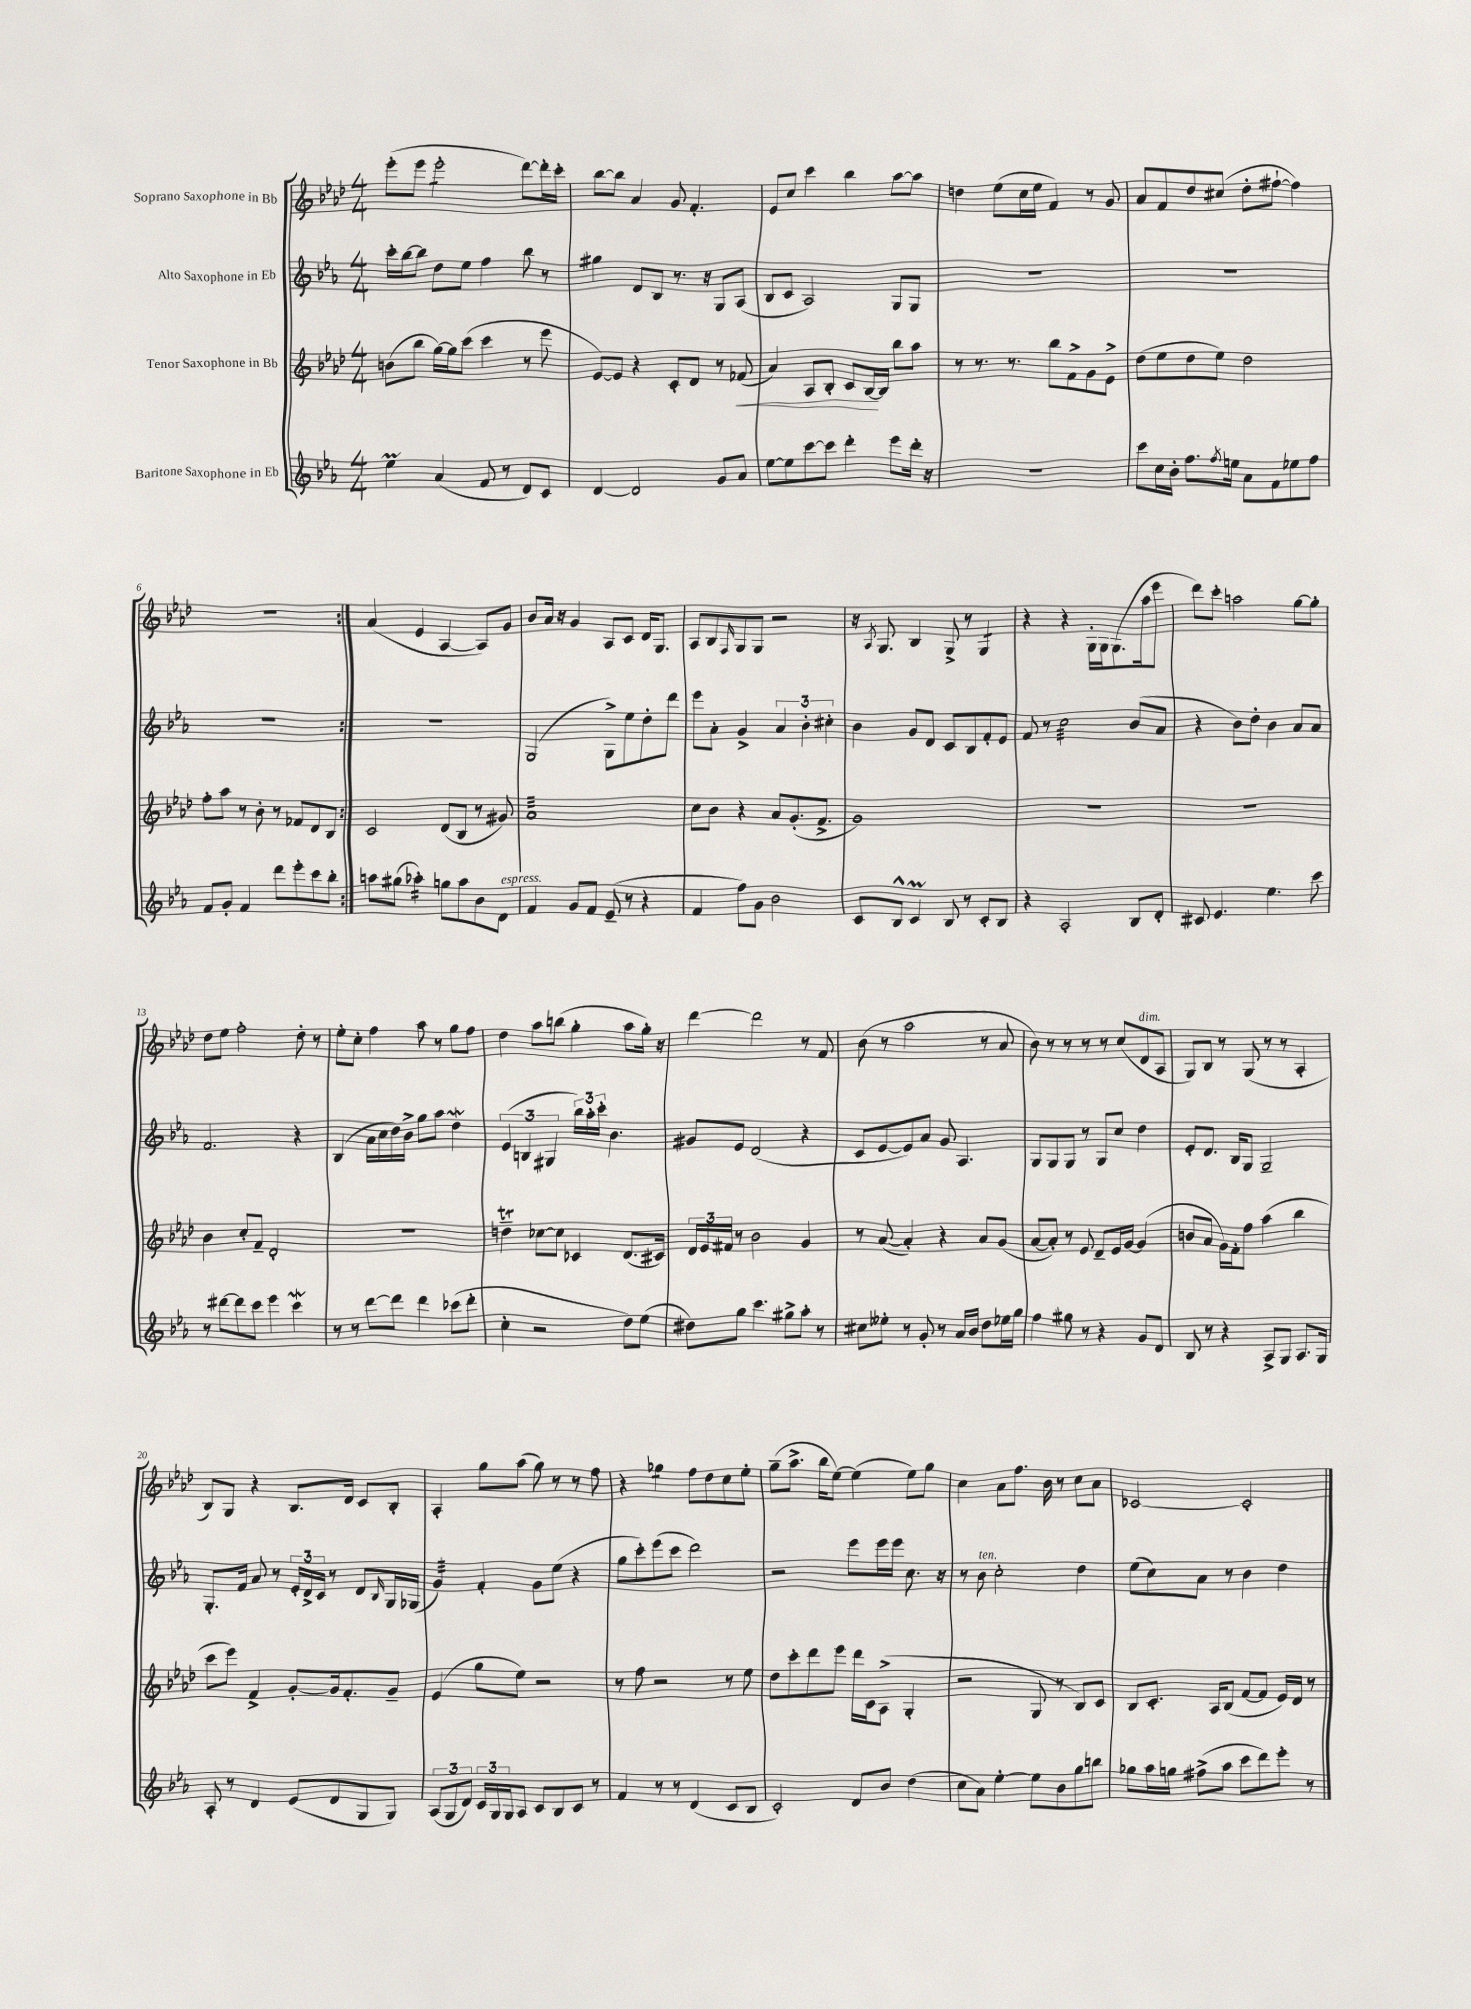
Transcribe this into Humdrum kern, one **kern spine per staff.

**kern	**kern	**kern	**kern
*staff4	*staff3	*staff2	*staff1
*clefG2	*clefG2	*clefG2	*clefG2
*k[b-e-a-]	*k[b-e-a-d-]	*k[b-e-a-]	*k[b-e-a-d-]
*M4/4	*M4/4	*M4/4	*M4/4
4ee-	(8b	16ccc'	(8eee-'
.	.	[16bb-	.
.	8bb-	8bb-]	8eee-
(4a-	[16gg)	8dd	2eee-'
.	16gg]	.	.
.	(8ccc	8ee-	.
8f	4ccc	4ff	.
8r	.	.	.
8d)	8r	8bb-	[8ddd-)
8c	8eee-	8r	16ddd-']
.	.	.	16ccc'
=	=	=	=
[4d	[8e-)	4gg#	[8bb-
.	8e-]	.	8bb-]
2d]	4r	8d	4a-
.	.	8B-	.
.	8c'	8.r	8g
.	8d-	.	4.f'
.	.	16r	.
8g	8r	8G	.
8a-	(8f-	(8A-	.
=	=	=	=
[8ee-	4a-)	8B-	8e-
8ee-]	.	8c	8cc
[8ccc	8A-	2A-)	4ccc
8ccc]	8B-'	.	.
4ddd'	8c	.	4bb-
.	[16B-	.	.
.	16B-]	.	.
8eee-	8bb-	8G	[8aa-
16ddd'	8aa-	8G	8aa-]
16r	.	.	.
=	=	=	=
1r	8r	1r	4dd
.	8.r	.	.
.	.	.	(8ee-
.	8.r	.	.
.	.	.	16cc
.	.	.	16ee-
.	8bb-	.	4f)
.	8f^	.	.
.	8g	.	8r
.	8e-^	.	8g
=	=	=	=
8ccc	(8dd-	1r	8a-
16cc	8ee-	.	8f
16b-'	.	.	.
8.ff	8dd-	.	8dd-
.	8ee-)	.	(8cc#
8qff	.	.	.
16ee	.	.	.
8a-	2dd-	.	8dd-'
8f	.	.	[8ff#`
8ee-	.	.	4ff#])
8ff	.	.	.
=	=	=	=
8f	8ff'	1r	1r
8g'	8aa-	.	.
4f	8r	.	.
.	8b-'	.	.
8ddd	8r	.	.
8eee-'	8f-	.	.
8ccc	8d-	.	.
8bb-'	8B-	.	.
=:|!	=:|!	=:|!	=:|!
8aa	2c	1r	(4a-
(8gg#	.	.	.
4aa-')	.	.	4e-
8gg	(8d-	.	[4A-
8aa-	8B-	.	.
8b-	8r	.	8A-])
8d	8g#)	.	8g
=	=	=	=
4f	1a-	(2G	8b-
.	.	.	16a-
.	.	.	16r
8g	.	.	4g
8f	.	.	.
(8e-~	.	8G^)	8A-
8r	.	8ee-	8c
4r	.	8dd'	16d-
.	.	.	8.G
.	.	8ddd	.
=	=	=	=
4f	8cc	8eee-	8A-
.	8b-	8a-'	8B-
.	.	.	16qqF
8ff)	4r	4g^	8G
8g	.	.	8G
2b-	8a-	6a-	2r
.	(8.g'	.	.
.	.	6b-'	.
.	8.f^	.	.
.	.	6cc#'	.
=	=	=	=
8c	1g)	4b-	16r
.	.	.	8qA-
.	.	.	8.G
8B-^^	.	.	.
4c	.	8g	4B-
.	.	8d	.
8B-	.	8c	8G^
8r	.	8B-	8r
8c'	.	8f'	4G
8B-	.	8e-	.
=	=	=	=
4r	1r	8f	4r
.	.	8r	.
2A-'	.	2cc	4r
.	.	.	16G'
.	.	.	16G
.	.	.	(8.G
8B-	.	(8b-	.
.	.	.	16aa-
8d'	.	8a-	8eee-
=	=	=	=
8c#	1r	4r	8ddd-)
4.e-	.	.	8ccc'
.	.	8b-)	2aa
.	.	8dd'	.
4.ee-	.	4b-	.
.	.	8a-	[8gg
8ccc	.	8a-	8gg']
=	=	=	=
8r	4b-	2.f	8dd-
[8ddd#	.	.	8ee-
8ddd#]	8cc'	.	2ff'
8ccc	8f~	.	.
4eee-	2d-'	.	.
4ccc	.	4r	8dd-'
.	.	.	8r
=	=	=	=
8r	1r	(4B-	8ee-'
8r	.	.	8cc'
[8ddd	.	16a-	4ff
.	.	16cc	.
8ddd]	.	16dd)	.
.	.	16b-^	.
4ddd	.	8gg	8aa-
.	.	8aa-	8r
(8ccc-	.	4dd	8gg
8ddd'	.	.	8ff
=	=	=	=
4cc'	4dd~	(6e-	4dd-
.	.	6B	.
2r	[8cc-	.	8aa-
.	.	6G#	.
.	8cc-]	.	(8bb
.	4c-	24bb-)	4gg'
.	.	24aa-'	.
.	.	24ccc'	.
.	.	4.b-	.
8dd)	(8.d-	.	8aa-
(8ee-	.	.	16gg')
.	16c#)	.	16r
=	=	=	=
8dd#)	24d-	8g#	[4ddd-
.	24e-	.	.
.	24f#	.	.
8gg	8r	8e-	.
4.ccc	2b-	(2d	2ddd-]
8gg#^	.	.	.
8aa-'	4g	4r	8r
8r	.	.	8f
=	=	=	=
8cc#	8r	8c	(8b-
8ee--'	([8a-	[8e-	8r
8r	4a-'])	8e-])	2aa-
8g'	.	8a-	.
8r	4r	8g	.
16a-	.	4.A-	.
16b-	.	.	.
8dd	8a-	.	8r
16ee-	(8g	.	8a-
16gg	.	.	.
=	=	=	=
4ff	[8a-	8G	8b-)
.	8a-'])	8G	8r
8gg#	8r	8G	8r
8r	8e-	8r	8r
4r	8d-~	8G	8r
.	16e-	8cc	(8cc
.	[16g	.	.
8g	(4g]	4dd	8d-
8d	.	.	8A-
=	=	=	=
8B-	8b	8e-'	8G)
8r	8a-	8.d	8B-
4r	16g)	.	8r
.	16f'	16B-	.
.	8ff	8G	(8G
8A-^	(4aa-	2G~	8r
8G	.	.	8r
8.A-	4bb-	.	4A-'
16G	.	.	.
=	=	=	=
8A-'	8ccc	8.G'	8B-)
8r	8eee-)	.	8G
.	.	16f	.
4d	4f^	8a-	4r
.	.	8r	.
(8e-	[8g'	24e-'	8.B-
.	.	24d^	.
.	.	24c	.
8d	16g]	8r	.
.	8.f'	.	16d-
8G	.	8d	8c
.	.	16qqB-	.
8G)	8g~	16G	8B-'
.	.	(16G-	.
=	=	=	=
(12A-	(4e-	4g)	4A-'
12G	.	.	.
12d)	.	.	.
24c	8gg	4f'	8gg
24G	.	.	.
24G	.	.	.
8A-	8ee-)	.	(8aa-
8c	2r	8g	8gg)
8B-	.	(8ee-	8r
8c	.	4r	8r
8r	.	.	8ff
=	=	=	=
4f	8r	8gg	4r
.	8ff	8ccc')	.
8r	2r	(8eee-	4gg-
8r	.	8ccc	.
(4d	.	2ddd)	8ff
.	.	.	8dd-
8c	8r	.	8cc
8B-	8ee-	.	8ee-'
=	=	=	=
2c')	8dd-	2r	(8gg~
.	8ccc'	.	8.aa-^
.	8ddd-	.	.
.	.	.	16bb-
.	8eee-	.	[8ee-)
8d	16ddd-	8eee-	(4ee-]
.	16c	.	.
8b-	(8A-^	16eee-	.
.	.	16eee-	.
(4dd	4G'	8.cc	8ee-)
.	.	.	8gg
.	.	16r	.
=	=	=	=
8cc	2r	8r	4cc
8a-)	.	8b-	.
[4ee-'	.	2cc'	8a-
.	.	.	8.ff
8ee-]	8G	.	.
.	.	.	16b-
8b-	8r	.	8r
8gg	8B-)	4dd	8cc
8bb	8c	.	8a-
=	=	=	=
8gg-	8B-	(8ee-	[2c-
16aa-	8.c'	8cc)	.
16gg	.	.	.
(8ff#^	.	8a-	.
.	16A-	.	.
8aa-	(8B-	8r	.
8ccc	[8f	4b-	2c-']
8ddd)	8f]	.	.
8eee-'	16e-)	4dd	.
.	16d-	.	.
8r	8r	.	.
==	==	==	==
*-	*-	*-	*-
